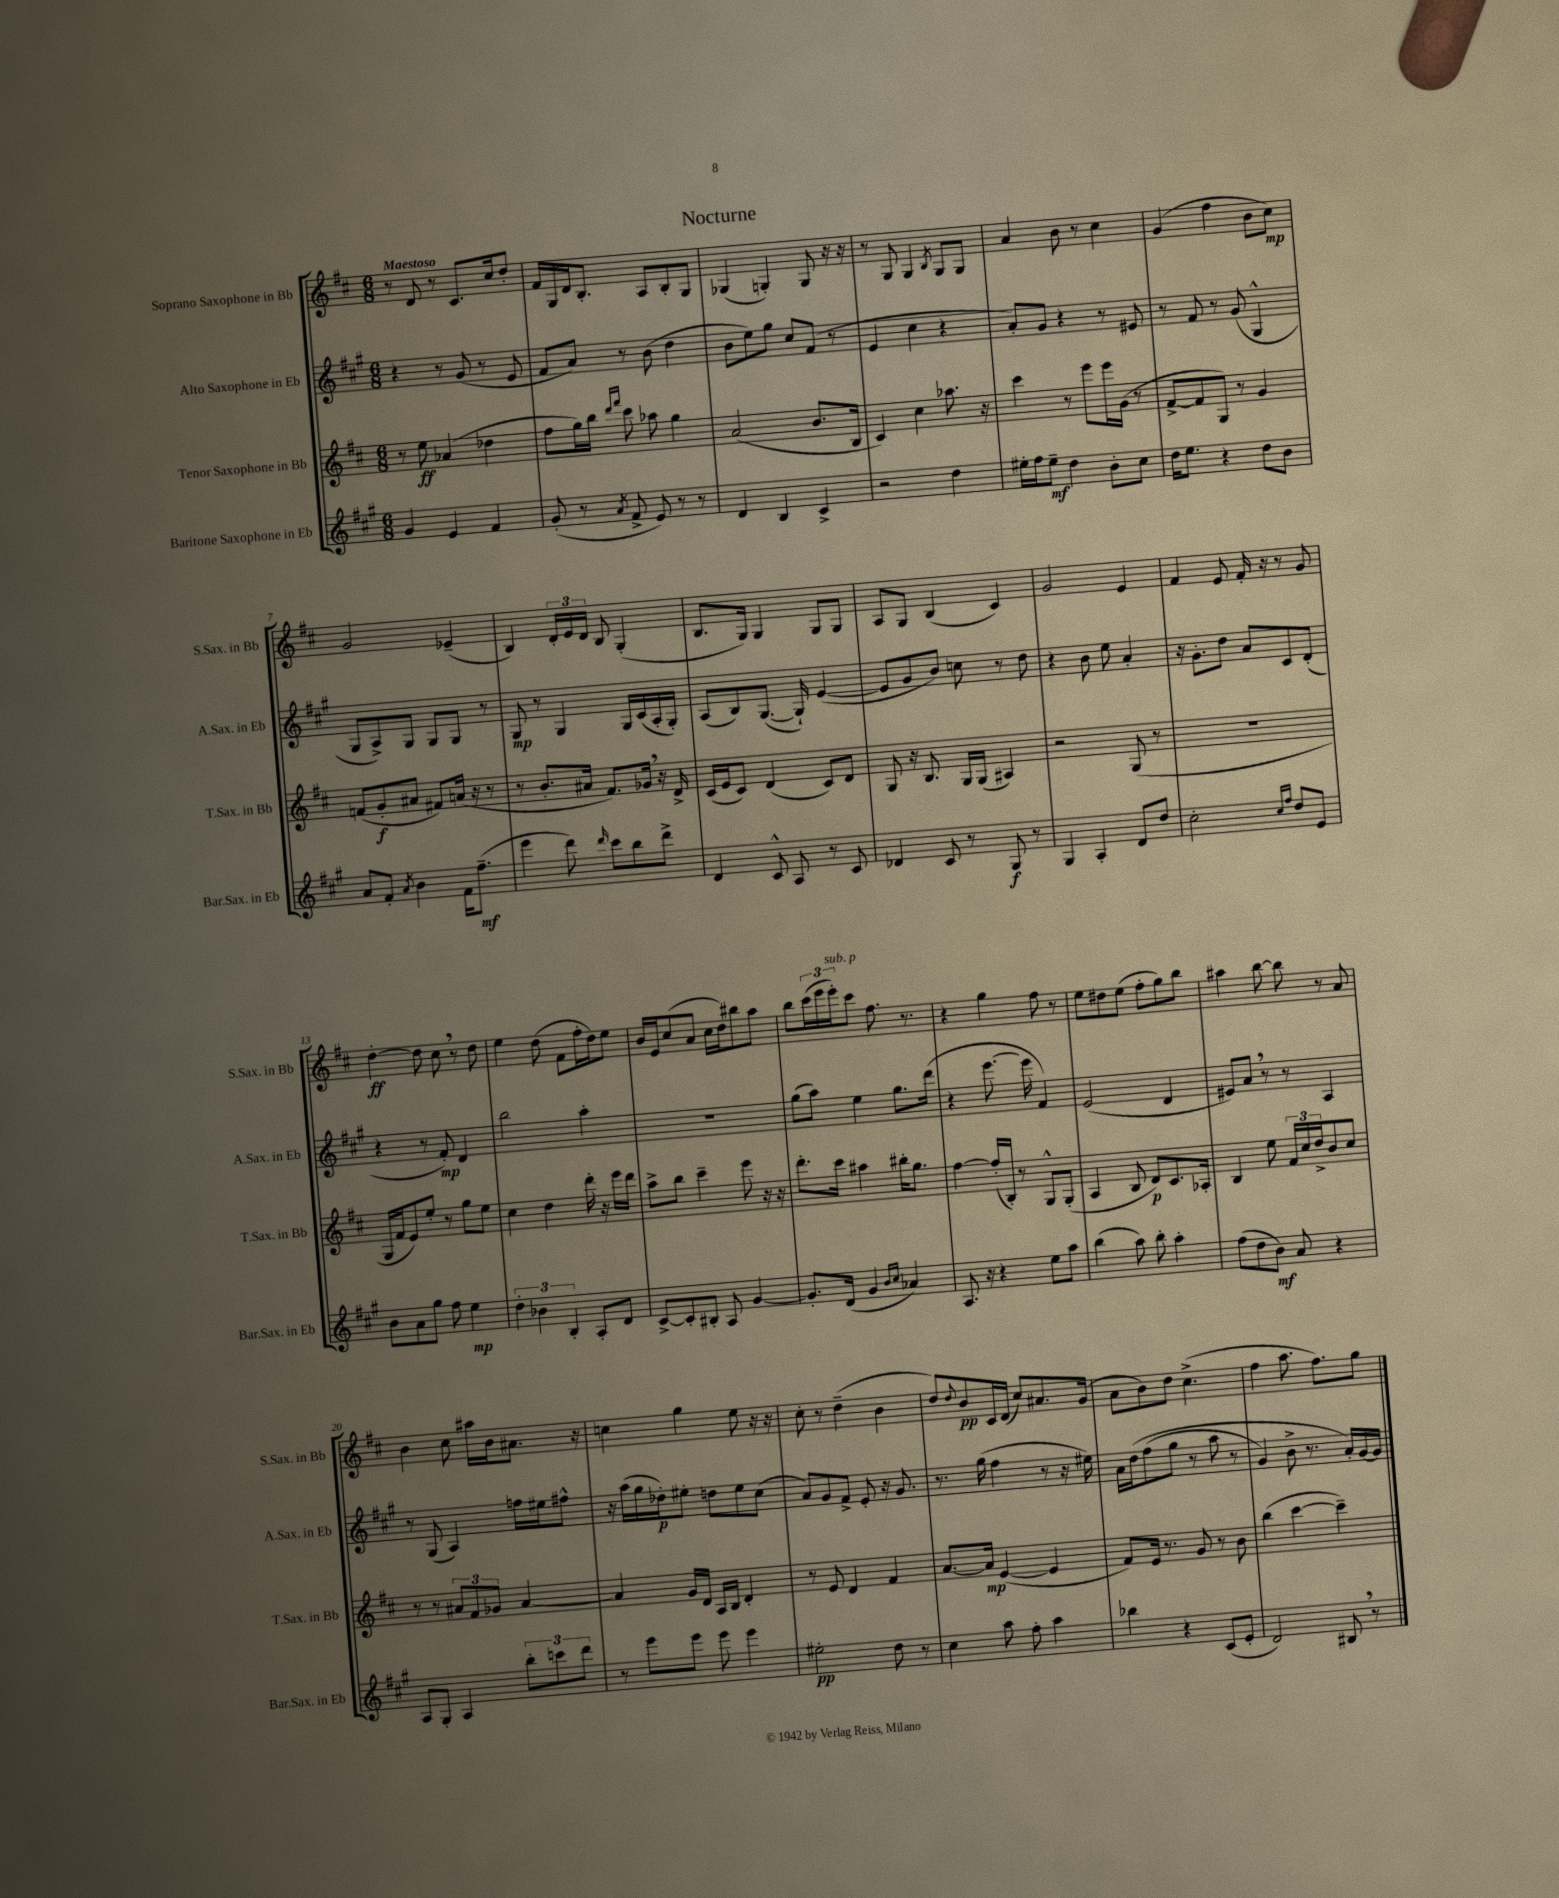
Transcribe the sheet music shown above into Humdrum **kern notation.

**kern	**kern	**kern	**kern
*staff4	*staff3	*staff2	*staff1
*clefG2	*clefG2	*clefG2	*clefG2
*k[f#c#g#]	*k[f#c#]	*k[f#c#g#]	*k[f#c#]
*M6/8	*M6/8	*M6/8	*M6/8
4g#	8r	4r	8r
.	8ee	.	8d
4e	(4a-	8r	8r
.	.	(8g#	8.c#
4f#	4dd-	8r	.
.	.	.	16cc#
.	.	8e	8dd'
=	=	=	=
(8g#'	8ff#	8f#	16f#
.	.	.	16G
8r	16gg)	8a)	16d
.	16bb	.	8.B'
.	16qqddd	.	.
8qa	16qqfff#	.	.
8f#^	8ccc#	8r	.
8e)	8aa-	(8b	8A
8r	4gg	4dd	8B'
8r	.	.	8G
=	=	=	=
4d	(2a	8b	(4G-
.	.	8ee)	.
4B	.	8gg#	4G')
.	.	8cc#	.
4c#^	8.b	(8f#	8G
.	.	8r	16r
.	16B	.	16r
=	=	=	=
2r	4c#)	4e	8r
.	.	.	8G
.	4cc#	4cc#	4G
.	.	.	8qB
4dd	8.aa-	4r	8G
.	.	.	8G
.	16r	.	.
=	=	=	=
16ee#'	4ccc#	8a')	4a
16ff#	.	.	.
8ee#~	.	8g#	.
4dd	8r	4r	8b
.	8eee	.	8r
8b'	16eee	8r	4cc#
.	(16g	.	.
8cc#	8r	8e#	.
=	=	=	=
16dd	[8f#^	8r	(4g
8.ee	.	.	.
.	8f#]	8f#	.
4r	8G)	8r	4ff#
.	8r	(8g#	.
8dd	4g	4G#^^	8b
8b	.	.	8cc#)
=	=	=	=
8a	(8f	8G#	2g
8f#'	8g'	8A^)	.
8qa	.	.	.
4b	8a#	8G#	.
.	8f#)	8G#	.
16f#	(16a	8G#	(4e-~
(8.ff#~	16r	.	.
.	8r	8r	.
=	=	=	=
4eee	8r	8G#	4B)
.	8.b'	8r	.
8ddd)	.	4G#	24d'
.	.	.	24e
.	16a#	.	.
.	.	.	24d
16qqddd	.	.	.
8ccc#	8.f#)	.	8B
8bb	.	16G#	(4G'
.	16g-	(16c#	.
8ddd^	16r	16A'	.
.	16d^	16G#')	.
=	=	=	=
4d	(16c#	(8A	8.B
.	16e	.	.
.	8c#)	8B)	.
.	.	.	16G)
8c#^^	(4d	([8.G#	4G
8A	.	.	.
.	.	16G#`])	.
8r	8c#)	([4e	8G
8c#	8d	.	8G
=	=	=	=
4d-	8G	8e]	8A
.	16r	8g#	8G
.	8.B	.	.
8c#	.	8b)	(4B
8r	16G	8cc	.
.	(16G	.	.
8G#	4A#)	8r	4c#)
8r	.	8dd	.
=	=	=	=
4G#	2r	4r	2g
4A'	.	8b	.
.	.	8ee	.
8d	(8G	4a'	4e
8dd	8r	.	.
=	=	=	=
2cc#'	2.r	16r	4f#
.	.	8.g#'	.
.	.	8dd	8e
.	.	8a	16f#'
.	.	.	16r
16qqcc#	.	.	.
16qqff#	.	.	.
8dd	.	8c#	8r
8e	.	(8d'	8g
=	=	=	=
8b	16G	4r	[4dd'
.	16f#	.	.
8a	8e)	.	.
8gg#	8ee'	8r	8dd]
8ff#	8r	8f#')	8cc#
4ee	8gg	4d	8r
.	8ee	.	8dd
=	=	=	=
6dd'	4cc#	2bb	4ee
6b-	.	.	.
.	4dd	.	(8dd
6B'	.	.	.
.	.	.	8f#
8A'	16ddd'	4aa'	16ff#'
.	16r	.	16dd)
8d	16eee	.	8ee
.	16ddd	.	.
=	=	=	=
[8c#^	8aa^	2.r	16b
.	.	.	16e
8c#']	8bb	.	(8cc#
8B#'	4ccc#~	.	8a
8A	.	.	16cc#
.	.	.	16dd)
[4g#	8eee	.	8bb#
.	16r	.	8aa
.	16r	.	.
=	=	=	=
8.g#']	8.ddd'	(8gg#	8bb
.	.	8aa)	(24ccc#
.	.	.	24eee
(16d	16ccc#	.	.
.	.	.	24eee')
4g#	4aa#	4ee	8ccc#
.	.	.	8.ff#
16qqb	.	.	.
16qqcc#	.	.	.
4a-)	16bb#'	8.gg#	.
.	8.gg	.	8.r
.	.	(16ddd	.
=	=	=	=
8.A	[4ff#	4r	4r
16r	.	.	.
4r	(16ff#']	[8.eee	4gg
.	16B')	.	.
.	8r	.	.
.	.	16eee]	.
8ee	8G^^	4f#)	8ff#
8aa	(8G'	.	8r
=	=	=	=
(4bb	4A	(2e	8ee
.	.	.	8dd#
8aa)	8B	.	(8ee
8bb'	8d)	.	8ff#'
4aa'	8.c#	4d	8gg)
.	.	.	8bb
.	16A-'	.	.
=	=	=	=
(8ff#	4B	8e#)	4aa#
8dd	.	8a	.
8b)	8ee	8r	[8bb
8a	24f#	8r	8bb]
.	24cc#	.	.
.	24dd^	.	.
4r	8b	4A	8r
.	8cc#	.	8a
=	=	=	=
8A	8r	8r	4b
8G#'	8r	(8G#	.
4A	12a#	4A)	8cc#
.	12f#	.	.
.	.	.	16aa#
.	12g-	.	.
.	.	.	16b
12bb'	[4a#	16ff	8.a#
.	.	16ee#	.
12ccc	.	.	.
.	.	8ff#^^	.
12ddd	.	.	.
.	.	.	16r
=	=	=	=
8r	4a#]	16r	4cc
.	.	(16aa	.
8eee	.	16gg#	.
.	.	16dd-')	.
8eee	16g	8ee#'	4gg
.	16d	.	.
8eee	16A	8dd	.
.	16B	.	.
4eee	4d'	8ee#	8ee
.	.	(8cc#	16r
.	.	.	16r
=	=	=	=
2ee#'	8r	8a)	8cc#'
.	8e	8g#	8r
.	4d	8f#^	(4dd~
.	.	8e'	.
8dd	4f#	16r	4b
.	.	8.g#	.
8r	.	.	.
=	=	=	=
4cc#	[8.a	8.r	8dd)
.	.	.	8qqdd
.	.	.	8b
.	16a]	(16gg#	.
8aa	([4e	4ff#	16c#
.	.	.	(16d
8ff#'	.	.	8cc#)
4aa	4e]	8r	8.a#
.	.	16r	.
.	.	16ee#)	(16g
=	=	=	=
4bb-	8f#)	16a	8a
.	.	&(16dd	.
.	16e	(8ff#	8b)
.	8.r	.	.
4r	.	8gg#	8dd
.	8g	8r	(4.cc#^
(8c#	8r	8aa	.
8e'	8b	8r	.
=	=	=	=
2d)	(4bb	4g#)	4ff#
.	[4ccc#	8b^	8.aa
.	.	8.r	.
.	.	.	8.ff#)
8B#	4ccc#~])	.	.
.	.	16a'&)	.
8r	.	[16g#	8gg
.	.	16g#]	.
==	==	==	==
*-	*-	*-	*-
